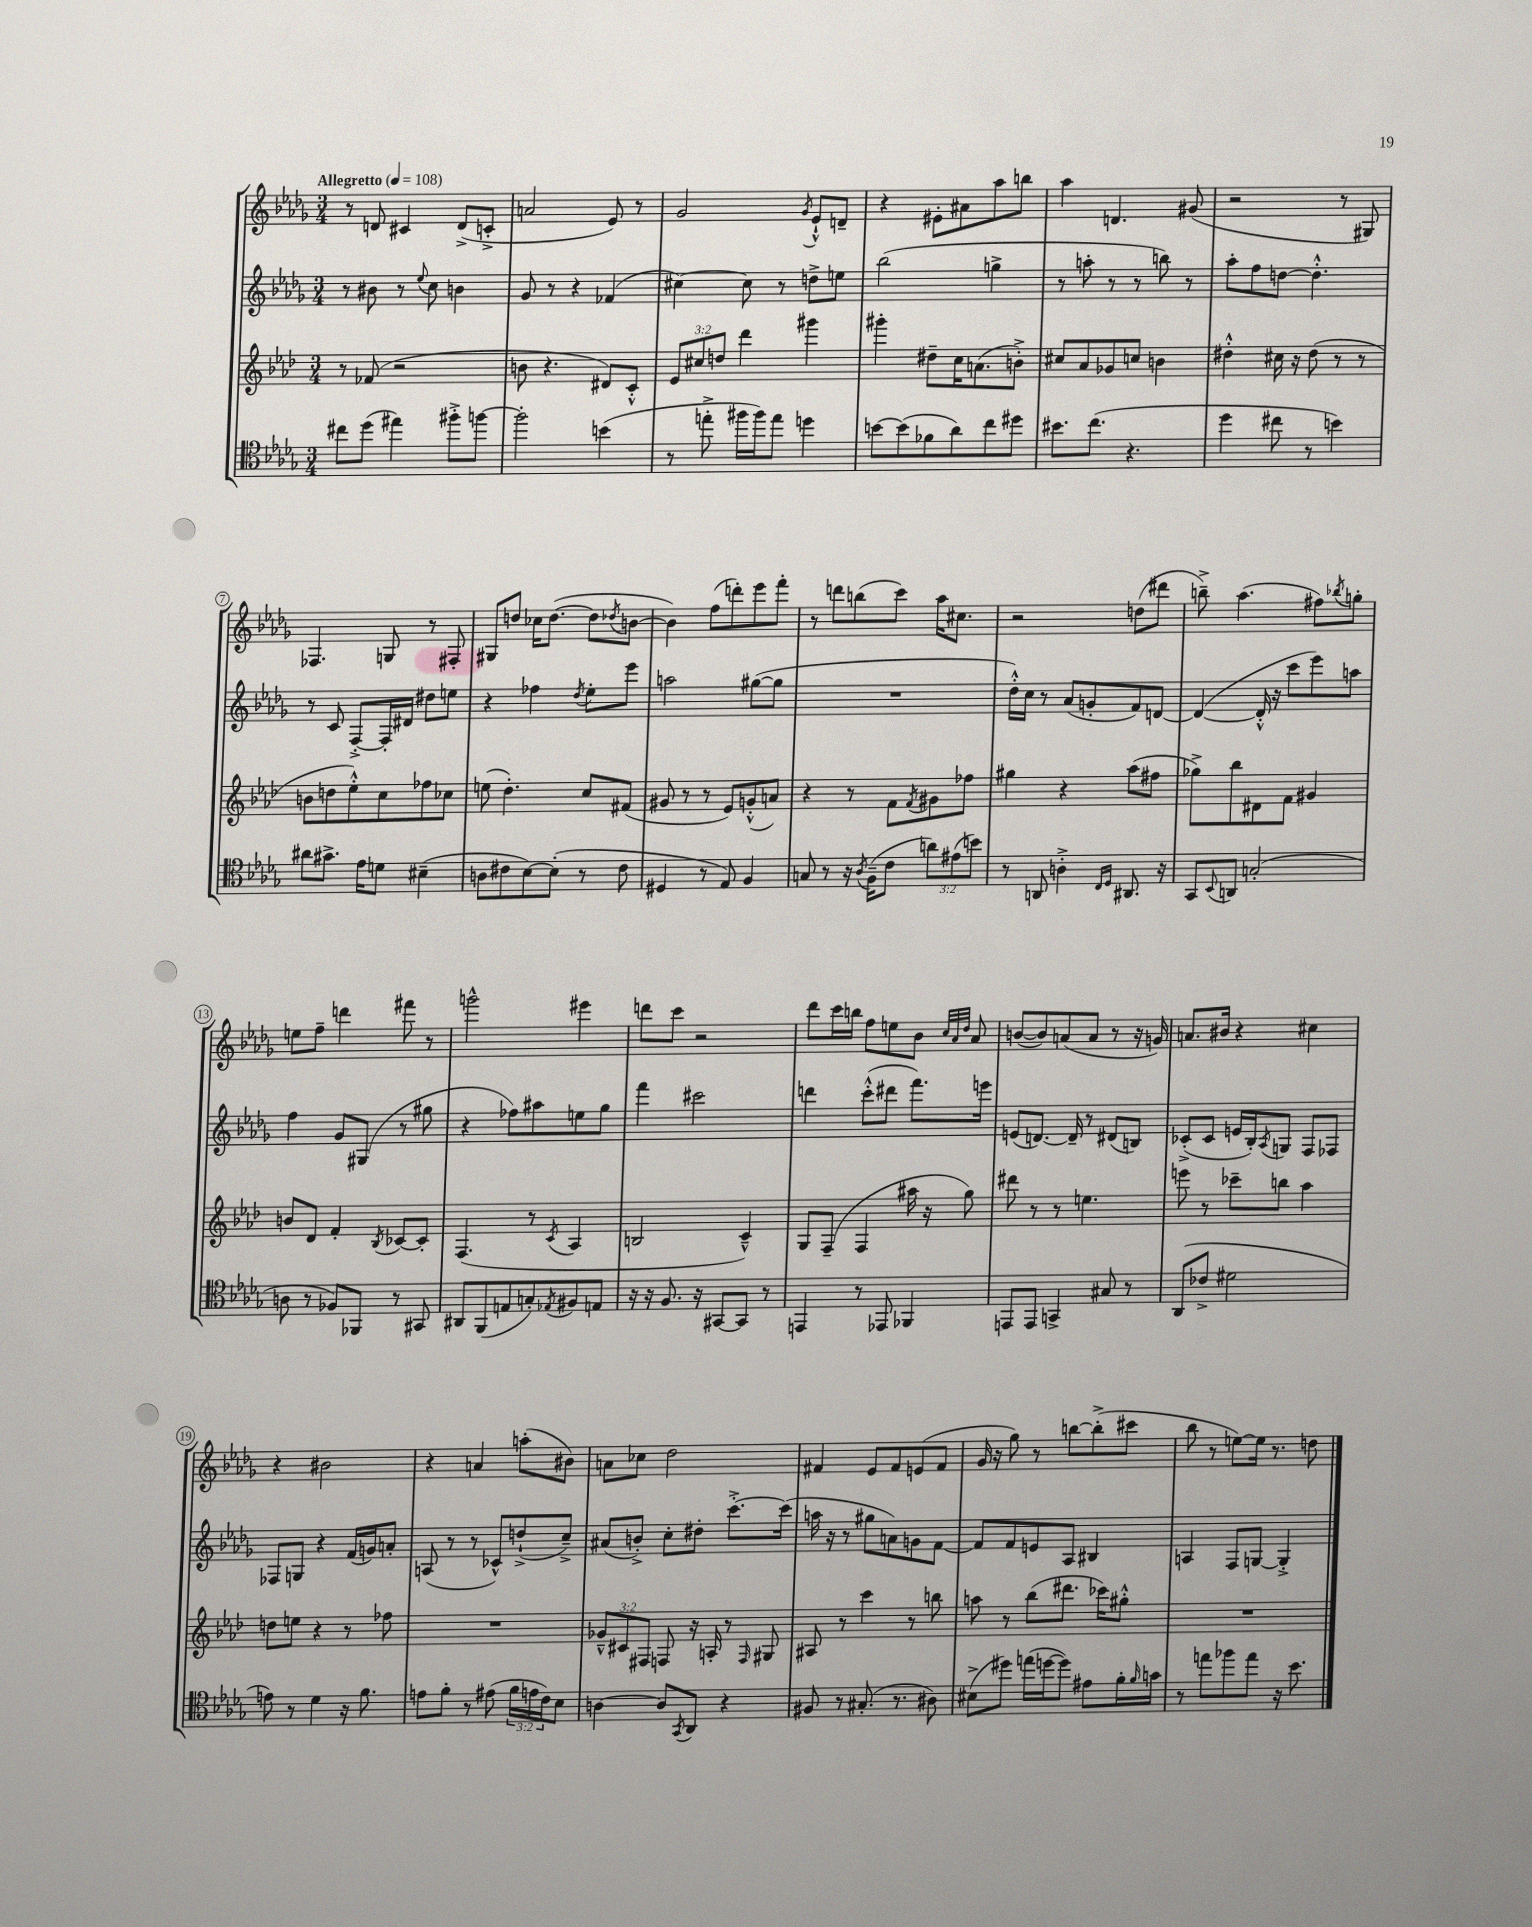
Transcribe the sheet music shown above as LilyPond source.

<<
\new StaffGroup <<
\new Staff = "s0" {
    \clef treble \key des \major \numericTimeSignature \time 3/4 \tempo "Allegretto" 4 = 108
    r8 d'8 cis'4 d'8->( c'8-.-> |
    a'2 ees'8) r8 |
    ges'2 \acciaccatura { ges'8 } ees'8-!-^ d'8-- |
    r4 eis'8-. ais'8 aes''8 b''8 |
    aes''4 d'4. gis'8( |
    r2 r8 gis8) |
    fes4. g8 r8 fis8-. |
    gis8 d''8 ces''16 d''8.~( d''8 \acciaccatura { des''8 } b'8~ |
    b'4) f''8( d'''8-.) ees'''8 f'''8-. |
    r8 d'''8 b''8( c'''8) aes''16 cis''8. |
    r2 d''8( dis'''8 |
    b''8--->) aes''4.( fis''8) \acciaccatura { bes''8 } g''8-. |
    e''8 f''8-- d'''4 fis'''8 r8 |
    g'''2-^ eis'''4 |
    d'''8 c'''8 r2 |
    des'''8 c'''16 b''16 f''8 e''8 bes'8 \grace { c''32 aes'32 des''32 } aes'8 |
    b'8~( b'8) a'8( a'8 r8 r16 g'16) |
    a'8. bis'16 r4 cis''4 |
    r4 bis'2 |
    r4 a'4 a''8-.( bis'8) |
    a'8 ces''8 des''2 |
    fis'4 ees'8 fis'8 e'8( fis'8 |
    ges'16 r16 ges''8) r8 b''8~ b''8-.->( cis'''8 |
    bes''8 r8 e''8~) e''16 r8. d''8 \bar "|." |
}
\new Staff = "s1" {
    \clef treble \key des \major \numericTimeSignature \time 3/4
    r8 bis'8 r8 \appoggiatura { ees''8 } c''8 b'4 |
    ges'8 r8 r4 fes'4( |
    cis''4~) cis''8 r8 d''8-> e''8 |
    bes''2( g''4-> |
    r8 a''8-. r8 r8 b''8) r8 |
    aes''8-. f''8 d''8~ d''4.-.-^ |
    r8 c'8 f8~-.-> f16-. dis'16 dis''8 e''8 |
    r4 fes''4 \acciaccatura { des''8 } ees''8-. ees'''8 |
    a''2 gis''8~( gis''8 |
    R2. |
    des''16-.-^) c''16 r8 aes'8( g'8-. f'8) d'8~ |
    d'4~( d'16-.-^ r16 c'''8 ees'''8) a''8 |
    f''4 ges'8 gis8( r8 gis''8 |
    r4 fes''8) ais''8 e''8 ges''8 |
    f'''4 cis'''2 |
    d'''4 c'''8-.-^( dis'''8 f'''8.) e'''16 |
    e'8( d'8.~) d'16-- r8 dis'8( b8) |
    ces'8-.->( ces'8 e'16 bes16-.) \acciaccatura { aes8 } g8 f8 fes8 |
    fes8 g8 r4 f'16( g'16) a'8-. |
    a8( r8 r8 ces'8-^) d''8-!->( c''8--->) |
    ais'8( b'8-.->) c''8-. dis''8-. c'''8.~-.-> c'''16( |
    a''16 r16 r8 gis''8 a'8) g'8 f'8~ |
    f'8 f'8 e'8 aes8 bis4 |
    a4 f8 g8~ g4-.-> \bar "|." |
}
\new Staff = "s2" {
    \clef treble \key aes \major \numericTimeSignature \time 3/4 \override Staff.TupletNumber.text = #tuplet-number::calc-fraction-text
    r8 fes'8( r2 |
    b'8 r4. dis'8) c'8-.-^ |
    \tuplet 3/2 { ees'8 cis''8 d''8 } des'''4 gis'''4 |
    gis'''4-. dis''8-- c''16 a'8.( b'8-.->) |
    cis''8 aes'8 ges'8 c''8 b'4 |
    dis''4-.-^ cis''16 r16 dis''8( r8 r8 |
    b'8 d''8 ees''8-.-^) c''8 fes''8 ces''8 |
    e''8( des''4.-.) c''8 fis'8( |
    gis'8 r8 r8 ees'8) g'8-.-^( a'8) |
    r4 r8 f'8 \acciaccatura { f'8 } gis'8 fes''8 |
    gis''4 r4 aes''8( fis''8 |
    ges''8->) bes''8 dis'8 f'8 gis'4 |
    b'8 des'8 f'4-. \acciaccatura { bes8 } ces'8~ ces'8-. |
    f4.( r8 \acciaccatura { c'8 } aes4 |
    b2 c'4---^) |
    g8 f8--( f4 ais''16 r16 g''8) |
    dis'''8 r8 r8 e''4. |
    e'''8 r8 ces'''8-- b''8 aes''4 |
    d''8 e''8 r4 r8 fes''8 |
    R2. |
    \tuplet 3/2 { ges'8---^ cis'8 fis8 } f8 r16 a16-. r8 \grace { f16 } gis8 |
    ais8 r8 c'''4 r8 b''8 |
    a''8 r8 bes''8( dis'''8. ces'''16) gis''8-.-^ |
    R2. \bar "|." |
}
\new Staff = "s3" {
    \clef tenor \key des \major \numericTimeSignature \time 3/4 \override Staff.TupletNumber.text = #tuplet-number::calc-fraction-text
    cis''8 des''8( eis''4) fis''8-.-> f''8~ |
    f''2-. b'4( |
    r8 e''8-.-> fis''16 fis''16) e''8 d''4 |
    b'8~ b'8( fes'8 aes'8) c''8 dis''8 |
    bis'8. c''8.( r4. |
    des''4 cis''8 r8 b'4) |
    ais'8 gis'8.-> ees'16 d'8 bis4--( |
    a8 cis'8 bes8~) bes8-.( r8 cis'8 |
    dis4 r8 ees8) f4 |
    g8 r8 r16 \acciaccatura { aes8 } f16--( c'8 \tuplet 3/2 { a'8) eis'8( b'8) } |
    r8 a,8 a4-.-> \grace { c16 des16 } ais,8. r16 |
    ges,8 \appoggiatura { bes,8 } a,8 g2-.( |
    a8 r8 fes8) fes,8 r8 gis,8 |
    ais,8 f,8( e8 g8-.) \acciaccatura { ees8 } fis8 e8 |
    r16 r16 f8. r16 gis,8~ gis,8 r8 |
    e,4 r8 ees,8 fes,4 |
    e,8 e,8 g,4-> gis8 r8 |
    aes,8( ces'8-> dis'2 |
    e'8) r8 des'4 r16 f'8. |
    e'8 f'8-. r8 eis'8( \tuplet 3/2 { f'16 e'16 c'16) } bes8 |
    a4~ a8 \acciaccatura { ges,8 } aes,8 r4 |
    fis8 r8 gis8.-.( r8. ais8) |
    bis8->( dis''8) e''16( d''16~ d''8) eis'8 f'16-. \grace { f'16 } g'16 |
    r8 e''8 fes''8 e''8 r16 bes'8. \bar "|." |
}
>>
>>
\layout { \context { \Score \override BarNumber.stencil = #(make-stencil-circler 0.1 0.3 ly:text-interface::print) } }
